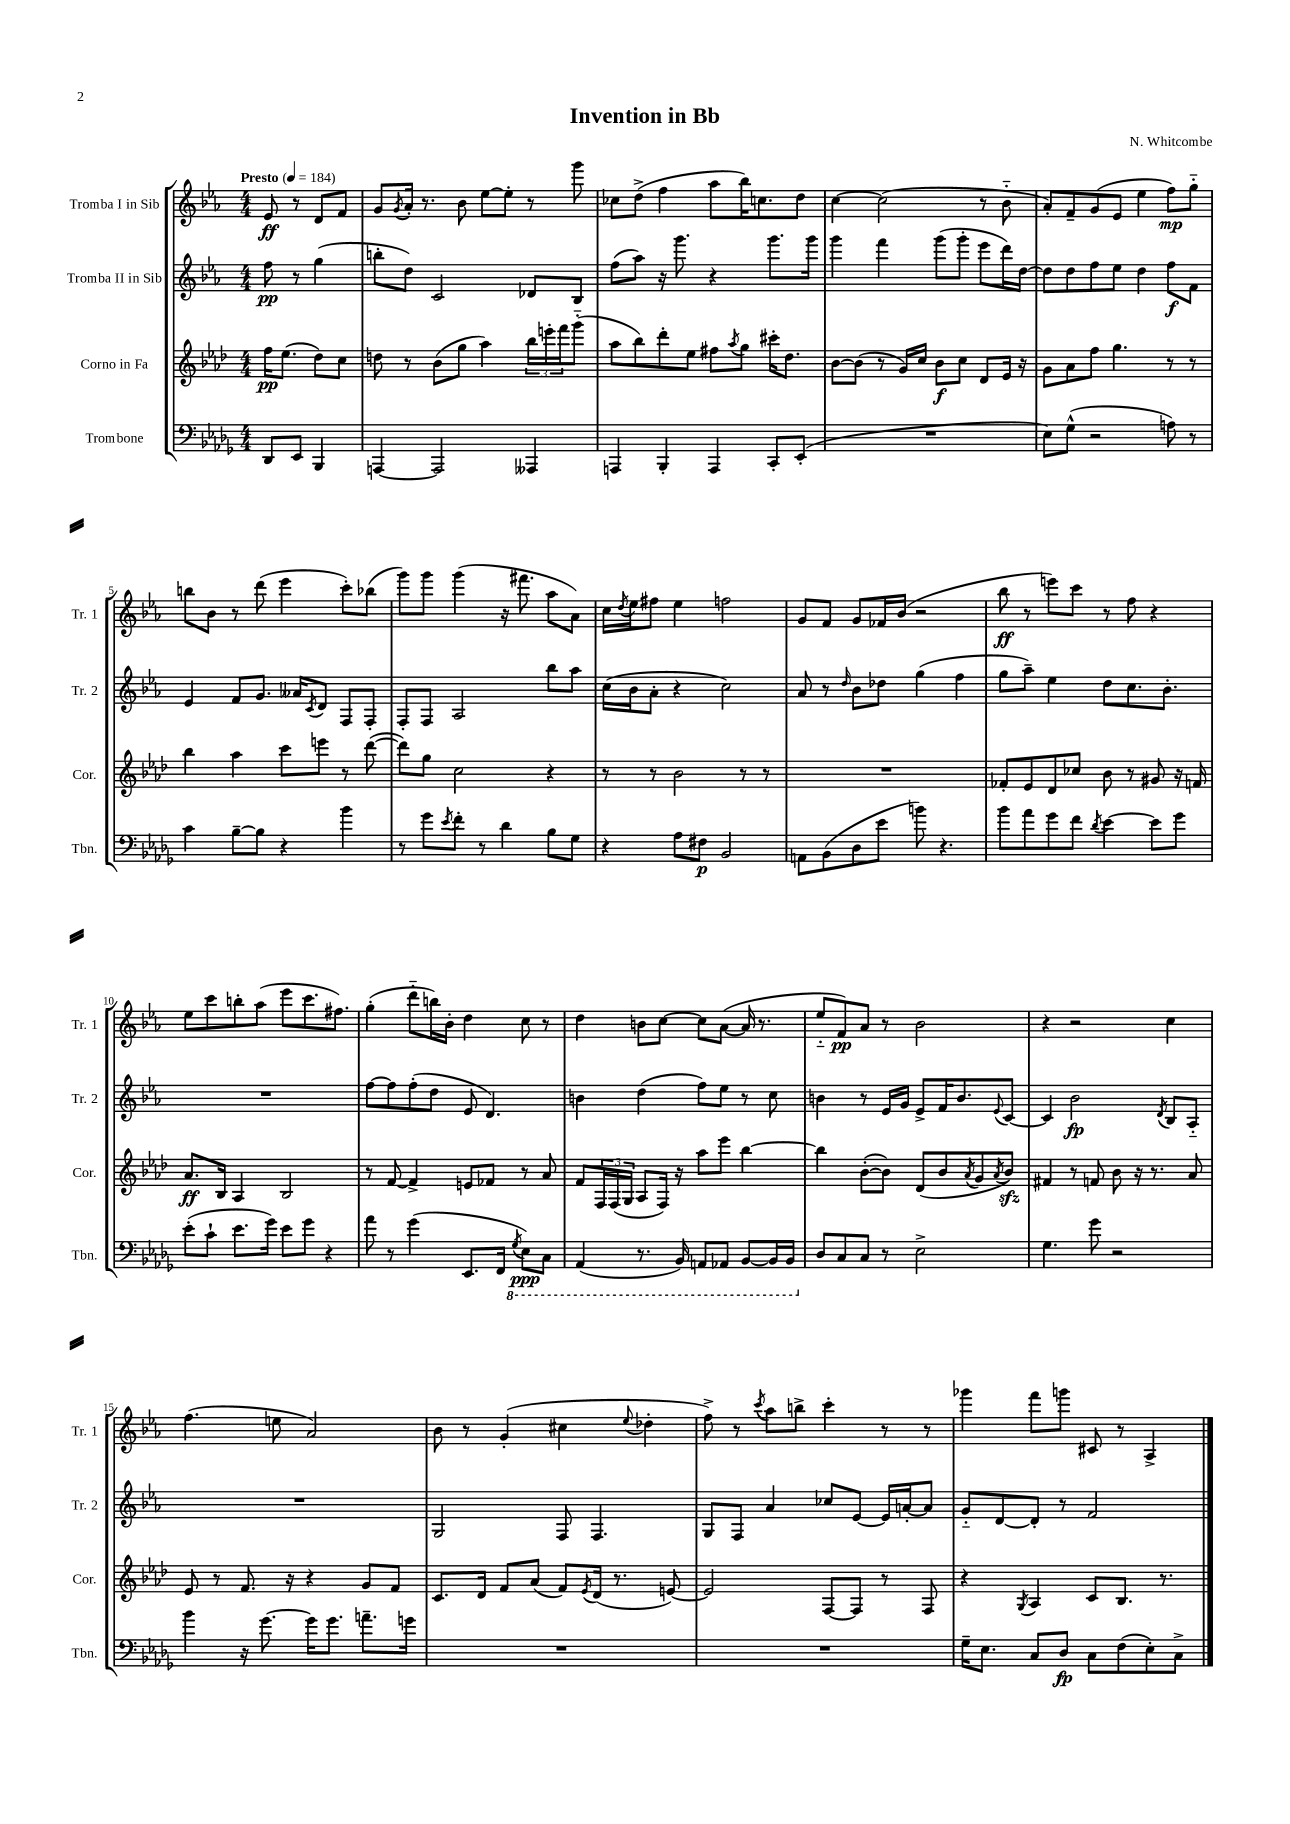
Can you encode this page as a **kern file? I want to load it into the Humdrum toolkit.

**kern	**kern	**kern	**kern
*staff4	*staff3	*staff2	*staff1
*clefF4	*clefG2	*clefG2	*clefG2
*k[b-e-a-d-g-]	*k[b-e-a-d-]	*k[b-e-a-]	*k[b-e-a-]
*M4/4	*M4/4	*M4/4	*M4/4
*MM184	*MM184	*MM184	*MM184
8DD-	16ff	8ff	8e-
.	(8.ee-	.	.
8EE-	.	8r	8r
4BBB-	8dd-)	(4gg	8d
.	8cc	.	8f
=	=	=	=
[4AAA	8dd	8bb'	8g
.	.	.	8qg
.	8r	8dd)	16a-'
.	.	.	8.r
2AAA]	(8b-	2c	.
.	8gg	.	8b-
.	4aa-)	.	[8ee-
.	.	.	8ee-']
4AAA--	24bb-	8d-	8r
.	24eee'	.	.
.	24fff	.	.
.	(8ggg'~	8B-	8ggg
=	=	=	=
4AAA	8aa-	(8ff	8cc-
.	8bb-)	8aa-)	(8dd^
4BBB-'	8ddd-'	16r	4ff
.	.	8.ggg	.
.	8ee-	.	.
4AAA	8ff#	4r	8aa-
.	8qaa-	.	.
.	8gg	.	16bb-)
.	.	.	8.cc
8CC'	16ccc#'	8.ggg	.
.	8.dd-	.	.
(8EE-'	.	.	8dd
.	.	16ggg	.
=	=	=	=
1r	[8b-	4ggg	[4cc
.	(8b-]	.	.
.	8r	4fff	(2cc]
.	16g)	.	.
.	16cc	.	.
.	8b-	(8ggg	.
.	8cc	8ggg'	.
.	8d-	8eee-	8r
.	16e-	16ddd)	8b-'~
.	16r	[16dd	.
=	=	=	=
8E-)	8g	8dd]	8a-')
(8G-^^	8a-	8dd	8f~
2r	8ff	8ff	(8g
.	4.gg	8ee-	8e-
.	.	4dd	4ee-
8A)	8r	8ff	8ff)
8r	8r	8f	8gg'~
=	=	=	=
4c	4bb-	4e-	8bb
.	.	.	8b-
[8B-~	4aa-	8f	8r
8B-]	.	8.g	(8ddd
4r	8ccc	.	4eee-
.	.	16a--	.
.	.	8qc	.
.	8eee	8d	.
4b-	8r	8F	8ccc')
.	([8ddd-	8F'	(8bb-
=	=	=	=
8r	8ddd-])	8F'	8ggg)
8g-	8gg	8F	8ggg
8qe-	.	.	.
8f'	2cc	2A-	(4ggg
8r	.	.	.
4d-	.	.	16r
.	.	.	8.fff#
8B-	4r	8bb-	8aa-
8G-	.	8aa-	8a-)
=	=	=	=
4r	8r	(16cc	16cc
.	.	.	8qdd
.	.	16b-	16ee-
.	8r	8a-'	8ff#
8A-	2b-	4r	4ee-
8F#	.	.	.
2BB-	.	2cc)	2ff
.	8r	.	.
.	8r	.	.
=	=	=	=
8AA	1r	8a-	8g
(8BB-	.	8r	8f
.	.	16qqdd	.
8D-	.	8b-	8g
8e-	.	8dd-	16f-
.	.	.	(16b-
8b)	.	(4gg	2r
4.r	.	.	.
.	.	4ff	.
=	=	=	=
8b-	8f-'	8gg	8bb-
8a-	8e-	8aa-~)	8r
8g-	8d-	4ee-	8eee)
8f	8cc-	.	8ccc
8qd-	.	.	.
[4e-	8b-	8dd	8r
.	8r	8.cc	8ff
8e-]	8g#	.	4r
.	.	8.b-'	.
8g-	16r	.	.
.	16f	.	.
=	=	=	=
(8e-'	8.a-	1r	8ee-
8c`	.	.	8ccc
.	16B-	.	.
8.e-	4A-	.	8bb'
.	.	.	(8aa-
16g-)	.	.	.
8e-	2B-	.	8eee-
8g-	.	.	8.ccc
4r	.	.	.
.	.	.	8.ff#)
=	=	=	=
8a-	8r	[8ff	(4gg'
8r	[8f	8ff]	.
(4g-	4f^]	(8ff'	8ddd'~
.	.	8dd	16bb)
.	.	.	16b-'
8.EE-	8e	8e-	4dd
.	8f-	4.d)	.
16FF	.	.	.
8qGG-	.	.	.
8EE-)	8r	.	8cc
8CC	8a-	.	8r
=	=	=	=
(4AAA-	8f	4b	4dd
.	24F	.	.
.	(24F	.	.
.	24G	.	.
8.r	8A-	(4dd	8b
.	16F)	.	[8cc
16BBB-)	16r	.	.
8AAA	8aa-	8ff)	8cc]
8AAA-	8eee-	8ee-	([8a-
[8BBB-	[4bb-	8r	16a-]
.	.	.	8.r
16BBB-]	.	8cc	.
16BBB-	.	.	.
=	=	=	=
8D-	4bb-]	4b	8ee-'~
8C	.	.	8f)
8C	([8b-'	8r	8a-
8r	8b-])	16e-	8r
.	.	16g	.
2E-^	(8d-	8e-^	2b-
.	8b-	16f	.
.	.	8.b	.
.	8qa-	.	.
.	8g	.	.
.	8qa-	8qqe-	.
.	8b-)	[8c	.
=	=	=	=
4.G-	4f#	4c]	4r
.	8r	2b-	2r
8g-	8f	.	.
2r	8b-	.	.
.	16r	.	.
.	8.r	.	.
.	.	8qd	.
.	.	8B-	4cc
.	8a-	8A-'~	.
=	=	=	=
4b-	8e-	1r	(4.ff
.	8r	.	.
16r	8.f	.	.
[8.g-	.	.	.
.	.	.	8ee
.	16r	.	.
16g-]	4r	.	2a-)
8.g-	.	.	.
8.a~	8g	.	.
.	8f	.	.
16g	.	.	.
=	=	=	=
1r	8.c	2G	8b-
.	.	.	8r
.	16d-	.	.
.	8f	.	(4g'
.	(8a-	.	.
.	8f)	8F	4cc#
.	8qe-	.	.
.	(16d-	4.F	.
.	8.r	.	.
.	.	.	8qqee-
.	.	.	4dd-'
.	[8e)	.	.
=	=	=	=
1r	2e]	8G	8ff^)
.	.	8F	8r
.	.	.	8qccc
.	.	4a-	8aa-
.	.	.	8bb^
.	[8F	8cc-	4ccc'
.	8F]	[8e-	.
.	8r	16e-]	8r
.	.	[16a'	.
.	8F	8a]	8r
=	=	=	=
16G-~	4r	8g'~	4ggg-
8.E-	.	.	.
.	.	[8d	.
.	8qG	.	.
8C	4A-	8d']	8fff
8D-	.	8r	8ggg
8C	8c	2f	8c#
(8F	8.B-	.	8r
8E-')	.	.	4A-^
.	8.r	.	.
8C^	.	.	.
==	==	==	==
*-	*-	*-	*-
